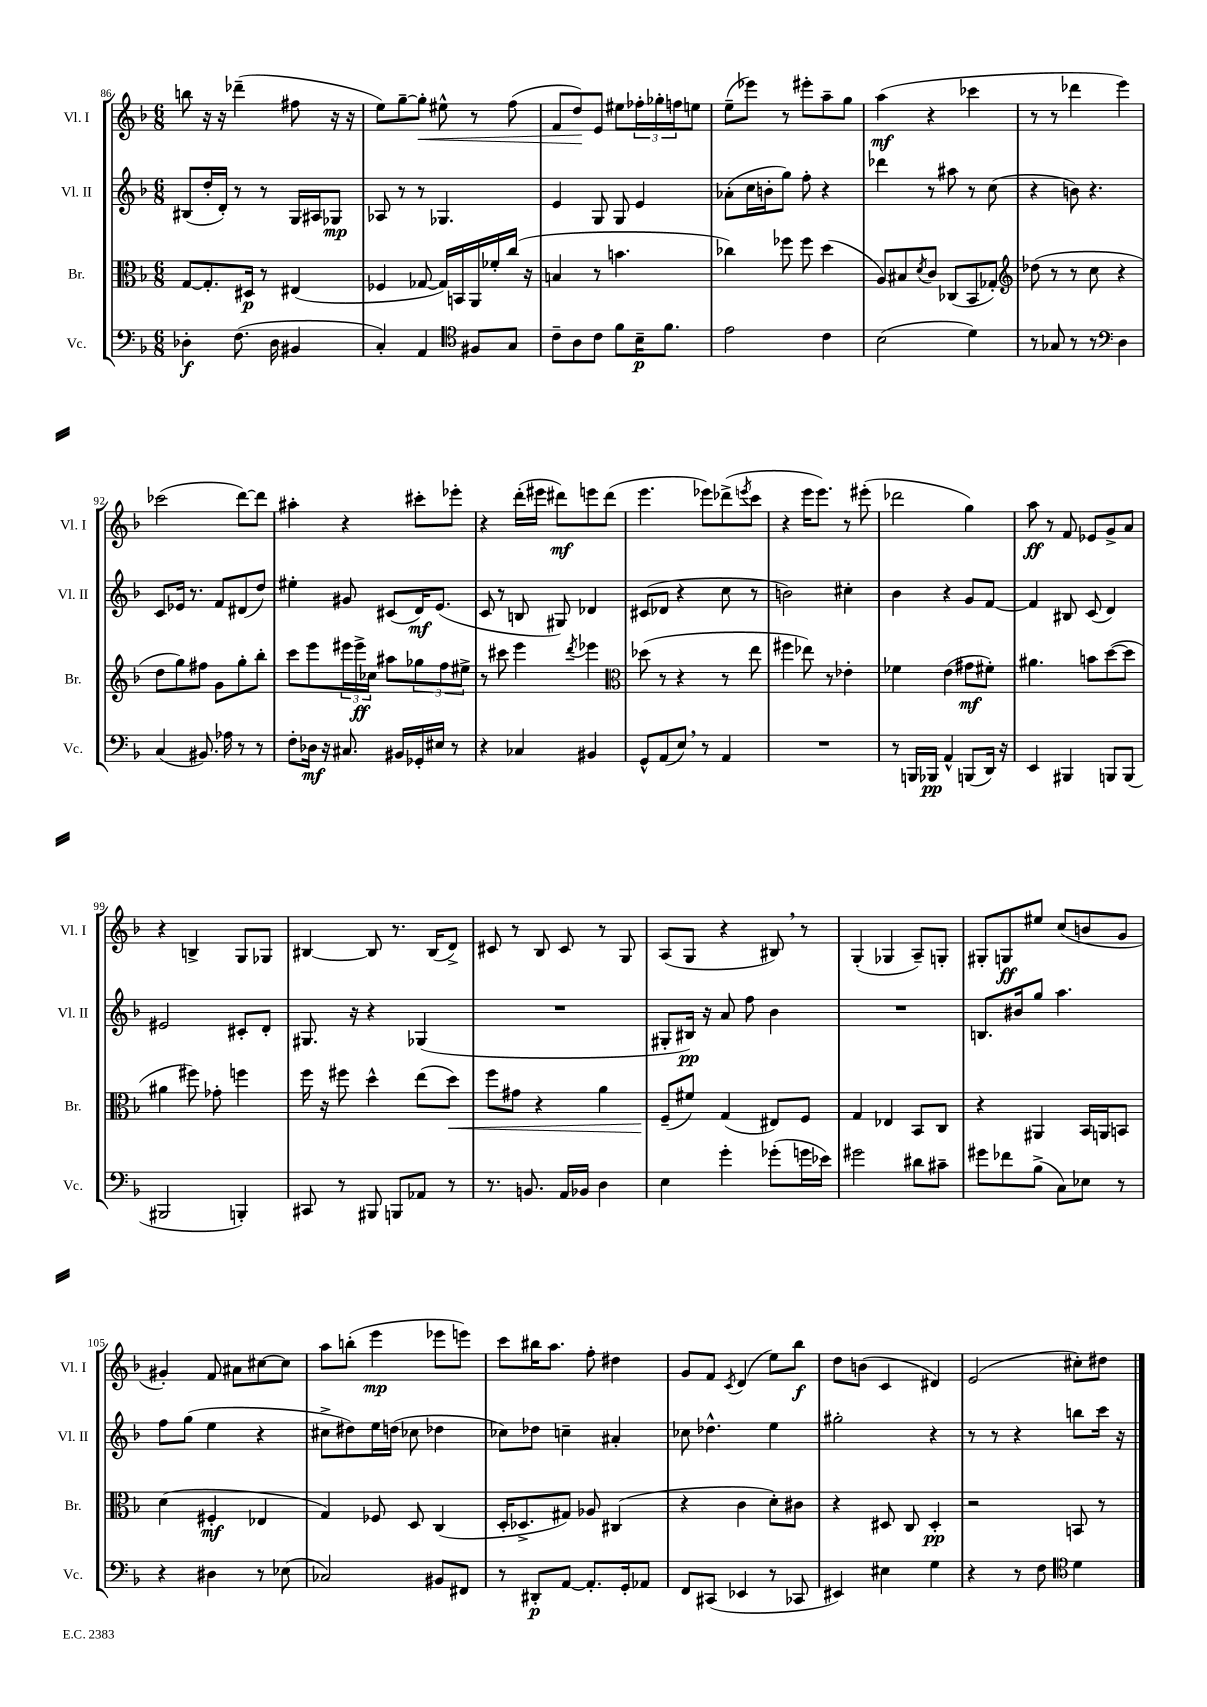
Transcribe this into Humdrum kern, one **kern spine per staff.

**kern	**kern	**kern	**kern
*staff4	*staff3	*staff2	*staff1
*clefF4	*clefC3	*clefG2	*clefG2
*k[b-]	*k[b-]	*k[b-]	*k[b-]
*M6/8	*M6/8	*M6/8	*M6/8
4D-'\	[8G/L	(8B#/L	8bb\
.	8.G'/]	16dd'/L	16r
.	.	16d'/JJ)	16r
(8.F\	.	8r	(4ddd-~\
.	16D#/Jk	.	.
.	8r	8r	.
16D-\	.	.	.
4BB#/	(4E#/	16G/LL	8ff#\
.	.	16A#/J	.
.	.	8G-/J	16r
.	.	.	16r
=	=	=	=
4C'/)	4F-/	8A-/	8ee\L)
.	.	8r	[8gg~\
4AA/	[8G-/	8r	8gg'\]J
.	16G-/]LL)	4.G-/	8ee#^^\
.	16BB/	.	.
*clefC4	*	*	*
8F#/L	16AA/	.	8r
.	16f-'/	.	.
8G/J	(16cc/JJ	.	(8ff\
.	16r	.	.
=	=	=	=
8c~\L	4B/	4e/	8f/L
8A\	.	.	8dd/)
8c\J	8r	8G/	8e/J
8f\L	4.b\	8G/	8ee#\L
16B-~\K	.	4e/	24ff-'\L
.	.	.	24gg-'\
8.f\J	.	.	.
.	.	.	24ff\J
.	.	.	8ee\J
=	=	=	=
2e\	4cc-\)	(8a-'\L	(8ee~\L
.	.	16cc\L	8eee-\J)
.	.	16b'\J	.
.	8ff-\	8gg\J)	8r
.	8ff-\	8ff'\	8eee#'\L
4c\	(4dd\	4r	8aa~\
.	.	.	8gg\J
=	=	=	=
(2B-\	8A/L)	4ddd-\	(4aa\
.	8B#/	.	.
.	8qd/	.	.
.	8c/J	8r	4r
.	(8C-/L	8aa#\	.
4d\)	8BB-/	8r	4ccc-\
.	8G-'/J)	(8cc\	.
=	=	=	=
*	*clefG2	*	*
8r	(8dd-\	4r	8r
8G-/	8r	.	8r
8r	8r	8b\)	4ddd-\
8r	8cc\	4.r	.
*clefF4	*	*	*
4D\	4r	.	4eee\)
=	=	=	=
(4C/	8dd\L	8c/L	(2ccc-\
.	8gg\)	16e-/Jk	.
.	.	8.r	.
8.BB#/)	8ff#\J	.	.
.	8g\L	8f/L	.
16A-\	.	.	.
8r	8gg'\	(8d#/	[8ddd\L)
8r	8bb-'\J	8dd/J)	8ddd\]J
=	=	=	=
8F'\L	8ccc\L	4ee#'\	4aa#'\
16D-\Jk	8eee\	.	.
16r	.	.	.
8.C#/	24eee#\L	8g#/	4r
.	24eee#^\	.	.
.	24cc-\JJ	.	.
.	8aa#\L	(8c#/L	.
16BB#/LL	.	.	.
16GG-'/	12gg-\	16d/K)	8ccc#'\L
16E#/JJ	.	(8.e/J	.
.	12ff\	.	.
8r	.	.	8eee-'\J
.	12ee#^\J	.	.
=	=	=	=
4r	8r	8c/	4r
.	8ccc#\	8r	.
4C-/	4eee\	8B/	(16ddd'\LL
.	.	.	16eee#\JJ
.	.	8G#/)	8ddd#\L)
.	8qddd/	.	.
4BB#/	4eee-\	4d-/	8eee\
.	.	.	(8ddd#\J
=	=	=	=
*	*clefC3	*	*
8GG^^/L	(8dd-\	(8c#/L	4.eee\
(8AA/	8r	8d-/J	.
8E/J)	4r	4r	.
8r	.	.	8eee-\L)
4AA/	8r	8cc\	(8ddd-^\
.	.	.	8qeee/
.	8ee\	8r	8ccc\J
=	=	=	=
2.r	4ff#\	2b\)	4r
.	8ee-\)	.	16eee\LK
.	.	.	8.eee\J)
.	8r	.	.
.	4e-'\	4cc#'\	8r
.	.	.	(8eee#'\
=	=	=	=
8r	4f-\	4b-\	2ddd-\
16BBB/LL	.	.	.
16BBB-/JJ	.	.	.
4AA^^/	(4e\	4r	.
(8BBB/L	8g#\L	8g/L	4gg\)
16DD/Jk)	8f#'\J)	[8f/J	.
16r	.	.	.
=	=	=	=
4EE/	4.a#\	4f/]	8aa\
.	.	.	8r
4BBB#/	.	8B#/	8f/
.	8b\L	(8c/	8e-/L
8BBB/L	([8dd\	4d/)	8g^/
(8BBB/J	8dd\]J	.	8a/J
=	=	=	=
2BBB#/	4a#\	2e#/	4r
.	8ff#\)	.	4B^/
.	8g-'\	.	.
4BBB'/)	4ff\	8c#'/L	8G/L
.	.	8d'/J	8G-/J
=	=	=	=
8CC#/	16ff\	8.G#/	[4B#/
.	16r	.	.
8r	8ff#\	.	.
.	.	16r	.
8BBB#/	4dd^^\	4r	8B#/]
8BBB/L	.	.	8.r
8AA-/J	(8ee\L	(4G-/	.
.	.	.	(16B#/LK
8r	8dd\J)	.	8d^/J)
=	=	=	=
8.r	8ff\L	2.r	8c#/
.	8g#\J	.	8r
8.BB/	.	.	.
.	4r	.	8B-/
16AA/LL	.	.	8c#/
16BB-/JJ	.	.	.
4D\	4a\	.	8r
.	.	.	8G/
=	=	=	=
4E\	(8F~/L	8G#'/L	(8A/L
.	8f#/J)	16B#/Jk)	8G/J
.	.	16r	.
4g'\	(4G/	8a/	4r
.	.	8ff\	.
(8g-'\L	8E#/L)	4b-\	8B#/)
16g\L	8F/J	.	8r
16e-\JJ)	.	.	.
=	=	=	=
2g#\	4G/	2.r	(4G'/
.	4E-/	.	4G-/
8d#\L	8BB-/L	.	8A~/L)
8c#~\J	8C/J	.	8G'/J
=	=	=	=
8g#\L	4r	8.B/L	8G#'/L
8f-\	.	.	8G/
.	.	16b#/k	.
(8B-^\J	4AA#/	8gg/J	8ee#/J
8C\L)	.	4.aa\	(8cc/L
8E-\J	16BB-/LL	.	8b/
.	16AA/J	.	.
8r	8BB/J	.	8g/J
=	=	=	=
4r	(4d\	8ff\L	4g#'/)
.	.	(8gg\J	.
4D#\	4F#'/	4ee\	8f/
.	.	.	8a#\L
8r	4E-/	4r	[8cc#\
(8E-\	.	.	8cc#\]J
=	=	=	=
2C-/)	4G/)	8cc#^\L	8aa\L
.	.	8dd#\)	(8bb'\J
.	8F-/	16ee\L	4eee\
.	.	(16dd\JJ	.
.	8D/	8cc-\	.
8BB#/L	(4C/	4dd-\	8eee-\L
8FF#/J	.	.	8eee\J)
=	=	=	=
8r	16D'/LK	8cc-\L)	8ccc\L
.	8.D-^/	.	.
8DD#'/L	.	8dd-\J	16bb#\K
.	.	.	8.aa\J
[8AA/J	8G#/J)	4cc~\	.
8.AA'/]L	8A-/	.	8ff'\
.	(4C#/	4a#'/	4dd#\
16GG'/k	.	.	.
8AA-/J	.	.	.
=	=	=	=
8FF/L	4r	8cc-\	8g/L
(8CC#/J	.	4.dd-^^\	8f/J
.	.	.	8qc/
4EE-/	4c\	.	(4d/
8r	8d'\L)	4ee\	8ee\L)
8CC-/	8c#\J	.	8bb-\J
=	=	=	=
4EE#/)	4r	2gg#'\	8dd\L
.	.	.	(8b\J
4E#\	8D#/	.	4c/
.	8C/	.	.
4G\	4D#'/	4r	4d#/)
=	=	=	=
4r	2r	8r	(2e/
.	.	8r	.
8r	.	4r	.
8F\	.	.	.
*clefC4	*	*	*
4d\	8BB/	8bb\L	8cc#'\L)
.	8r	16ccc\Jk	8dd#\J
.	.	16r	.
==	==	==	==
*-	*-	*-	*-
